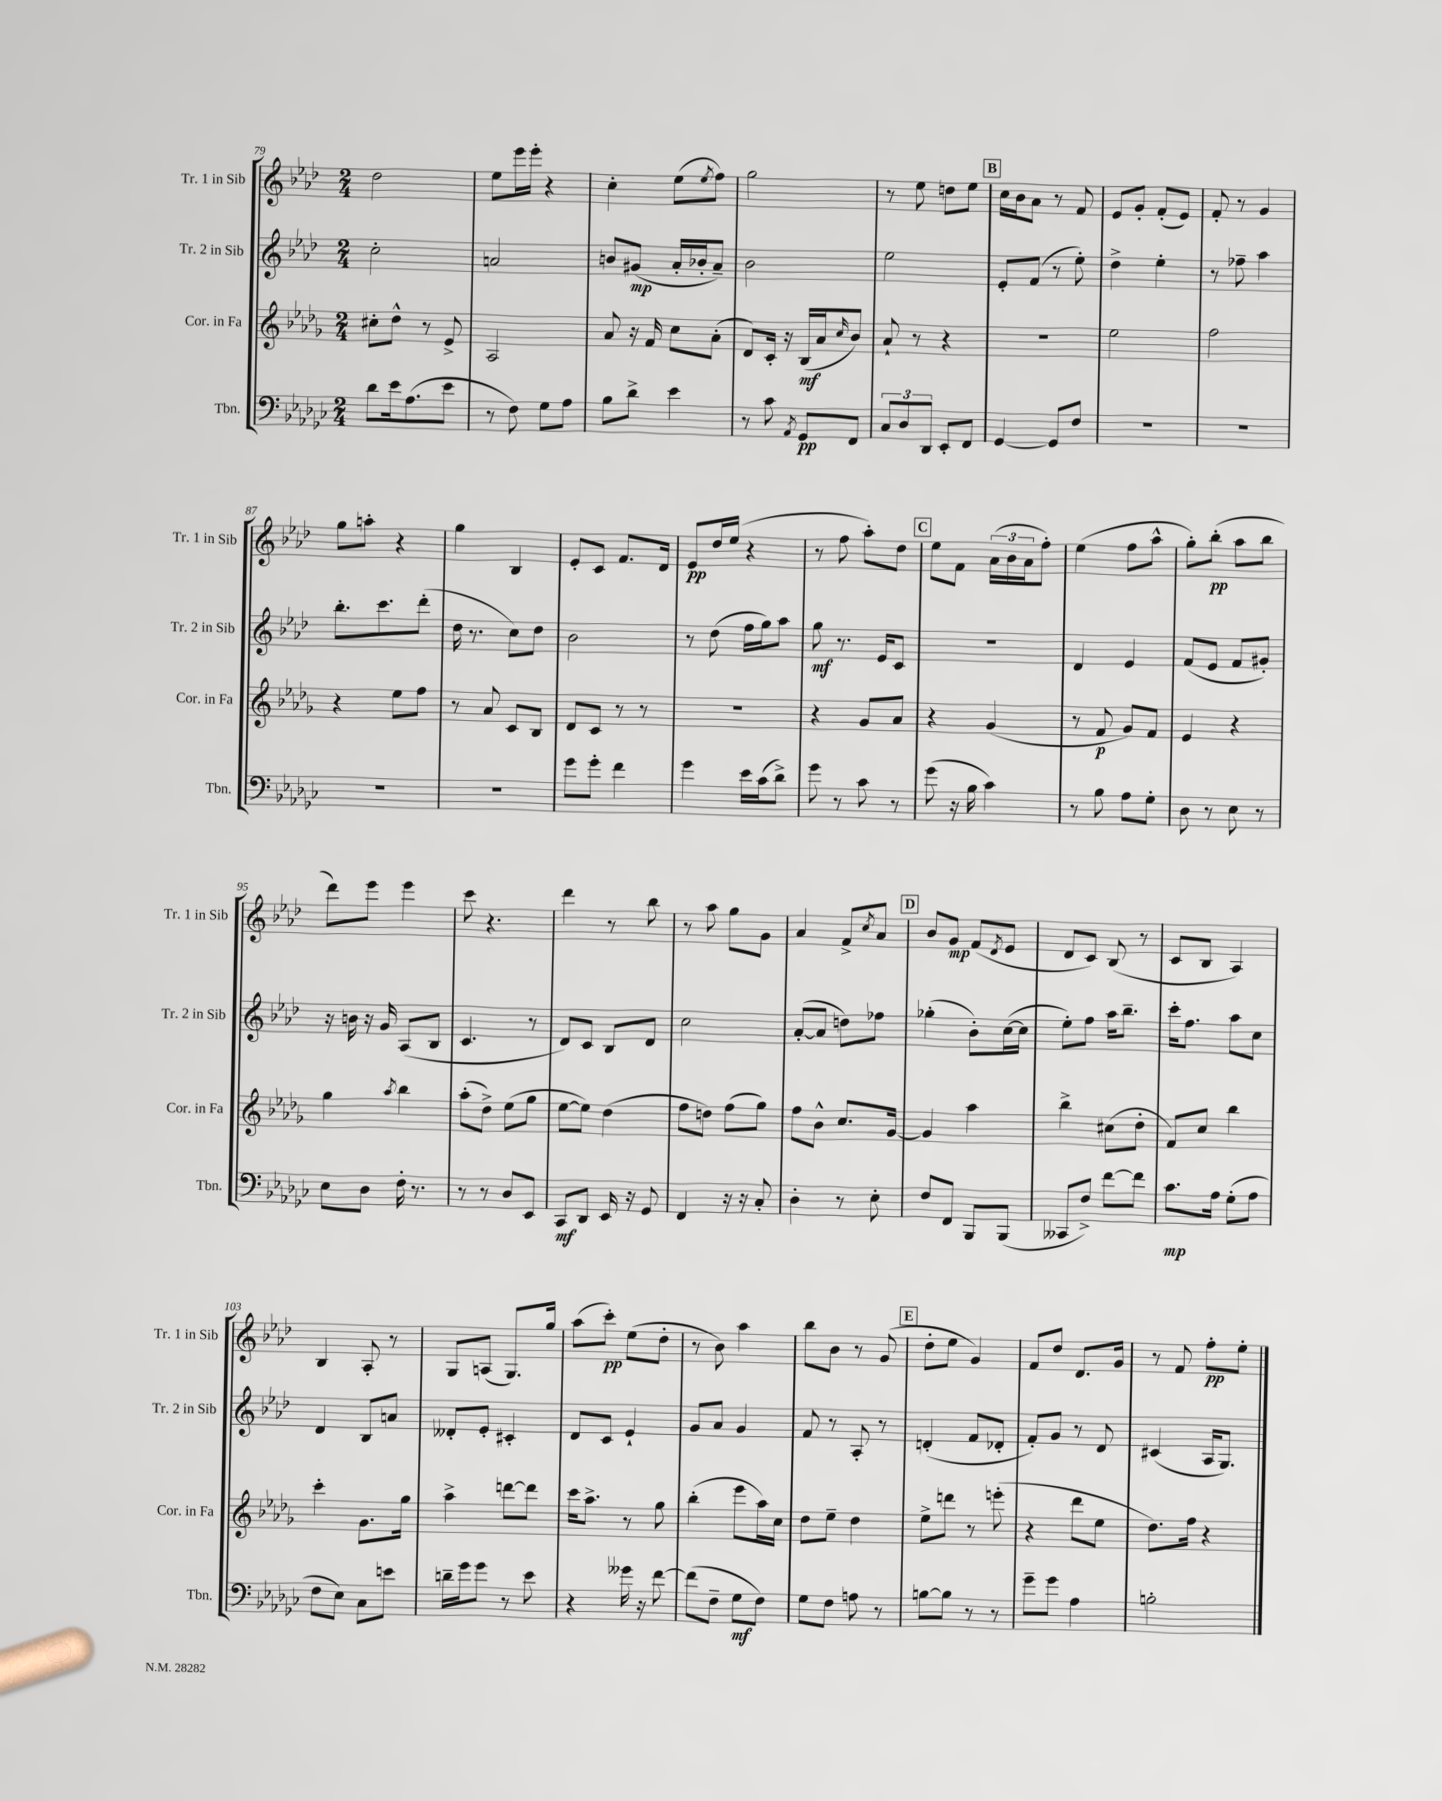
<<
\new StaffGroup <<
\new Staff = "s0" \with { instrumentName = "Tr. 1 in Sib" shortInstrumentName = "Tr. 1 in Sib" } {
    \clef treble \key aes \major \numericTimeSignature \time 2/4
    des''2 |
    ees''8 ees'''16 ees'''16-. r4 |
    c''4-. ees''8( \acciaccatura { ees''8 } f''8) |
    g''2 |
    r8 ees''8 d''8 ees''8 |
    \mark \markup { \box "B" } c''16 bes'16 aes'8 r8 f'8 |
    ees'8 g'8-. f'8-.( ees'8) |
    f'8-. r8 g'4 |
    g''8 a''8-. r4 |
    g''4 bes4 |
    ees'8-. c'8 f'8. des'16 |
    ees'8\pp des''16 ees''16( r4 |
    r8 f''8 aes''8-.) des''8 |
    \mark \markup { \box "C" } ees''8 f'8 \tuplet 3/2 { aes'16( bes'16 aes'16 } f''8-.) |
    ees''4( f''8 aes''8-^ |
    g''8-.) bes''8-.\pp( aes''8 bes''8 |
    des'''8) ees'''8 ees'''4 |
    c'''8 r4. |
    des'''4 r8 bes''8 |
    r8 aes''8 g''8 g'8 |
    aes'4 f'8-> \acciaccatura { c''8 } aes'8 |
    \mark \markup { \box "D" } bes'8 g'8\mp f'8( \acciaccatura { des'8 } ees'8 |
    des'8 c'8) bes8( r8 |
    c'8 bes8 aes4) |
    bes4 aes8-. r8 |
    g8 a8( g8.) g''16 |
    aes''8( c'''8-.\pp) ees''8( des''8-. |
    r8 bes'8) aes''4 |
    bes''8 bes'8 r8 g'8( |
    \mark \markup { \box "E" } des''8-. ees''8 g'4) |
    f'8 des''8 des'8. g'16 |
    r8 f'8 f''8-.\pp ees''8-. \bar "|." |
}
\new Staff = "s1" \with { instrumentName = "Tr. 2 in Sib" shortInstrumentName = "Tr. 2 in Sib" } {
    \clef treble \key aes \major \numericTimeSignature \time 2/4
    c''2-. |
    a'2 |
    b'8 gis'8\mp( aes'16-. bes'16-. aes'8--) |
    bes'2 |
    ees''2 |
    \mark \markup { \box "B" } ees'8-. f'8( r8 ees''8-.) |
    des''4-> ees''4-. |
    r8 fes''8-- aes''4 |
    bes''8.-. c'''8. des'''8-.( |
    des''16 r8. c''8) des''8 |
    bes'2 |
    r8 des''8( f''16 g''16) aes''8 |
    g''8\mf r8. ees'16 c'8 |
    \mark \markup { \box "C" } R2 |
    des'4 ees'4 |
    f'8( ees'8 f'8 gis'8-.) |
    r16 b'16 r16 g'16 aes8( bes8 |
    c'4. r8 |
    des'8) c'8 bes8 des'8 |
    c''2 |
    aes'8~-.( aes'8 d''8) fes''8 |
    \mark \markup { \box "D" } ges''4-.( bes'8-.) c''16~( c''16 |
    ees''8-.) f''8 aes''16 bes''8.-- |
    c'''16-. f''8. aes''8 c''8 |
    des'4 bes8 a'8 |
    deses'8-. ees'8-. cis'4-. |
    des'8 c'8 ees'4-! |
    g'8 aes'8 g'4 |
    f'8 r8 aes8-. r8 |
    \mark \markup { \box "E" } d'4-.( f'8 des'8-. |
    f'8-.) g'8 r8 des'8 |
    cis'4( aes16 g8.) \bar "|." |
}
\new Staff = "s2" \with { instrumentName = "Cor. in Fa" shortInstrumentName = "Cor. in Fa" } {
    \clef treble \key des \major \numericTimeSignature \time 2/4
    cis''8-. des''8-^ r8 ees'8-> |
    aes2 |
    aes'8 r16 f'16 c''8 aes'8-.( |
    des'8) c'16-. r16 bes16\mf( aes'16 \grace { c''16 } bes'8) |
    aes'8-! r8 r4 |
    \mark \markup { \box "B" } R2 |
    ees''2 |
    f''2 |
    r4 ees''8 f''8 |
    r8 aes'8 c'8 bes8 |
    des'8 c'8 r8 r8 |
    r2 |
    r4 ges'8 aes'8 |
    \mark \markup { \box "C" } r4 ges'4( |
    r8 f'8\p ges'8) f'8 |
    ees'4 r4 |
    ges''4 \acciaccatura { aes''8 } bes''4 |
    aes''8-.( des''8->) ees''8( ges''8 |
    ees''8~ ees''8) des''4( |
    f''8 d''8) f''8( ges''8) |
    f''8 bes'8-^ c''8. ges'16~ |
    \mark \markup { \box "D" } ges'4 aes''4 |
    bes''4-> cis''8( des''8-. |
    f'8) c''8 bes''4 |
    c'''4-. ges'8. ges''16 |
    aes''4-> d'''8~ d'''8 |
    c'''16 aes''8.-> r8 ges''8 |
    bes''4-.( ees'''8 aes''16) c''16 |
    des''8 ees''8-- des''4 |
    \mark \markup { \box "E" } ees''8-> d'''8 r8 e'''8-.( |
    r4 des'''8 ees''8 |
    des''8.) f''16 r4 \bar "|." |
}
\new Staff = "s3" \with { instrumentName = "Tbn." shortInstrumentName = "Tbn." } {
    \clef bass \key ges \major \numericTimeSignature \time 2/4
    des'8 ees'16 aes8.( ees'8 |
    r8 f8) ges8 aes8 |
    bes8 des'8-> ees'4 |
    r8 ces'8 \acciaccatura { aes,8 } ges,8\pp f,8 |
    \tuplet 3/2 { ces8 des8 des,8 } ees,8-. f,8 |
    \mark \markup { \box "B" } ges,4~ ges,8 f8 |
    R2 |
    R2 |
    R2 |
    R2 |
    ges'8 ges'8-. f'4 |
    ges'4 ees'16 ces'16( des'8->) |
    ges'8 r8 ces'8 r8 |
    \mark \markup { \box "C" } ges'8( r16 bes16 ces'4) |
    r8 bes8 aes8 ges8-. |
    des8 r8 ees8 r8 |
    ees8 des8 f16-. r8. |
    r8 r8 des8 ees,8 |
    ces,8\mf des,8 ees,16 r16 ges,8 |
    f,4 r16 r16 ces8-. |
    des4-. r8 ees8-. |
    \mark \markup { \box "D" } f8 f,8 bes,,8 bes,,8( |
    ceses,8 f8->) f'8~ f'8 |
    ces'8.\mp aes16 ges8-.( aes8 |
    f8 ees8) ces8 e'8 |
    d'16-- ges'16 ges'8 r8 ees'8 |
    r4 geses'16 r16 f'8~ |
    f'8( f8-- ges8\mf f8) |
    ges8 f8 a8 r8 |
    \mark \markup { \box "E" } b8~ b8 r8 r8 |
    ges'8-- ges'8 aes4 |
    b2-. \bar "|." |
}
>>
>>
\layout { \context { \Score currentBarNumber = #79 } }
